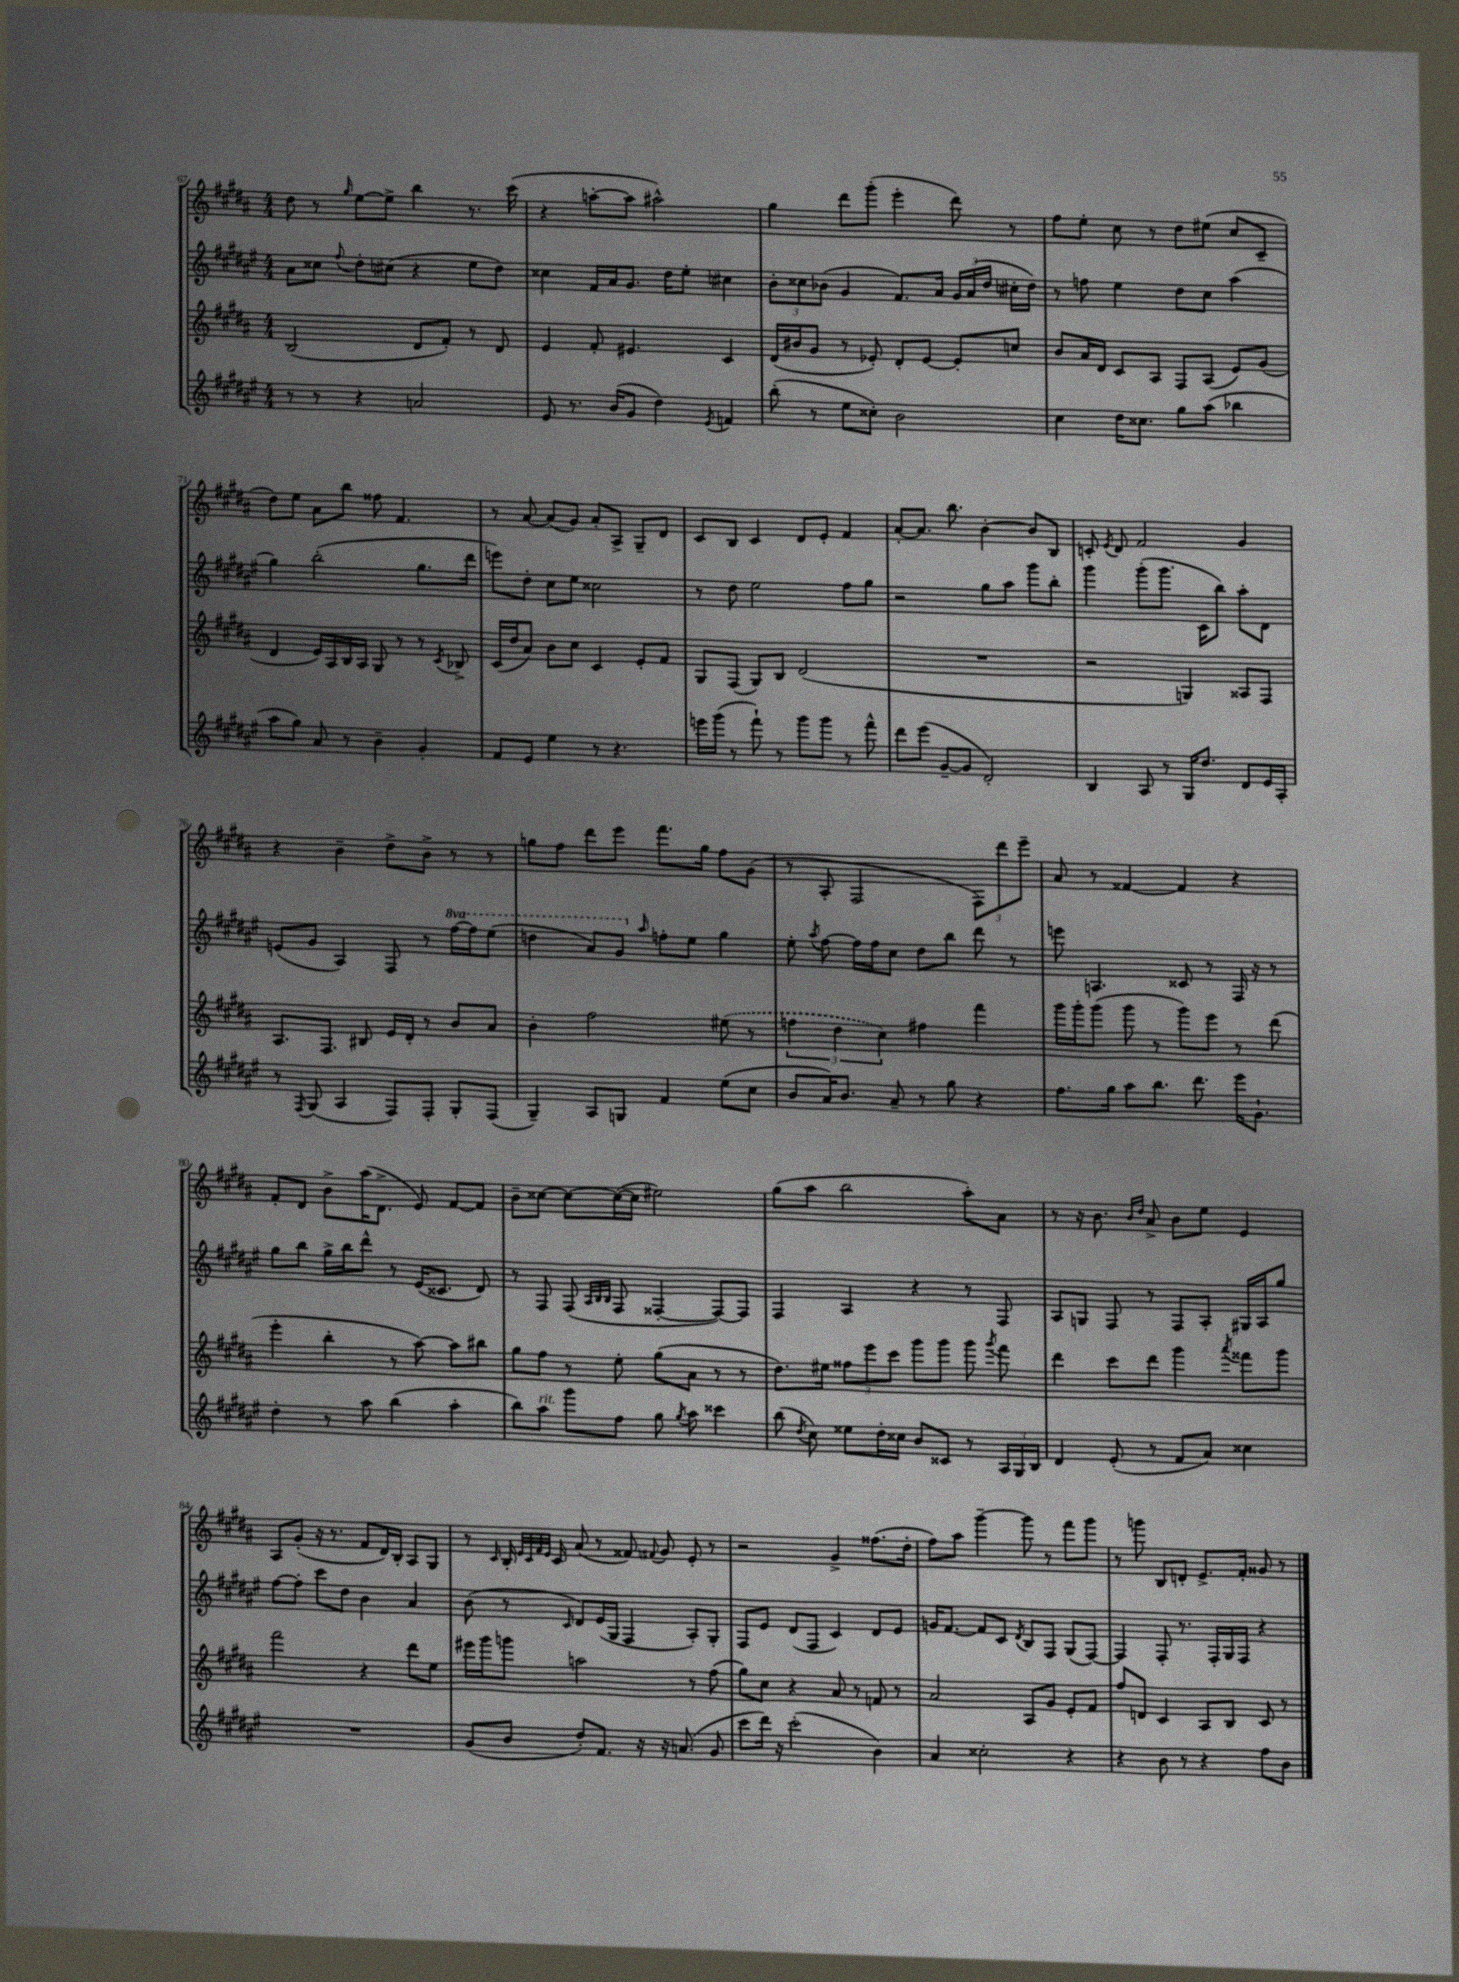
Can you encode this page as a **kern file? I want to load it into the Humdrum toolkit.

**kern	**kern	**kern	**kern
*part4	*part3	*part2	*part1
*staff4	*staff3	*staff2	*staff1
*clefG2	*clefG2	*clefG2	*clefG2
*k[f#c#g#d#a#e#]	*k[f#c#g#d#a#]	*k[f#c#g#d#a#e#]	*k[f#c#g#d#a#]
*M4/4	*M4/4	*M4/4	*M4/4
=67	=67	=67	=67
8r	(2B/	8a#\L	8dd#\
8r	.	8cc##X\J	8r
.	.	8qqff#/	16qqgg#/
4r	.	8dd#'\L	[8ee\L
.	.	(8cc#X\J	8ee^\J]
2an/	8d#/L	4r	4bb\
.	8f#'/J)	.	.
.	8r	8ee#\L	8.r
.	8d#/	8dd#\J)	.
.	.	.	(16ccc#\
=68	=68	=68	=68
8e#/	4e/	4cc##X\	4r
8.r	.	.	.
.	8f#'/	16f#/LL	[8aan'\L
(16b/KL	.	16a#/J	.
8g#/J	4.e#X/	8.g#/J	8aa\J]
4dd#\)	.	.	2aa#X^^\)
.	.	16dd#\KL	.
.	.	8ee#'\J	.
8qe#/	.	.	.
4fn/	4c#/	4cc#X\	.
=69	=69	=69	=69
(8bb'\	(16d#/LL	12b'\L	4gg#\
.	16b#X/J	.	.
.	.	12cc##X\	.
8r	8g#/J	.	.
.	.	(12b-X\J	.
8ee#\L	8r	4g#/	8ddd#\L
8cc##X'\J)	8e-X'/)	.	(8ggg#'\J
2b\	8d#'/L	8.f#/L)	4eee'\
.	[8e-/J	.	.
.	.	16a#/Jk	.
.	8e-'/L]	24g#/LL	8ddd#\)
.	.	(24a#/	.
.	.	24dd#/JJ	.
.	8ccn/J	16cc#X'\LL	8r
.	.	16dd#\JJ)	.
=70	=70	=70	=70
4cc#\	8b/L	8r	8ff#\L
.	16a#/L	8ffn\	8ee'\J
.	16d#/JJ	.	.
16dd#\KL	8c#/L	4ee#\	8cc#\
8.cc##X\J	.	.	.
.	8A#/J	.	8r
8gg#\L	8F#/L	8dd#\L	8dd#\L
(8aa#\J	(8A#/J	8cc#\J	(8ee#X\J
4bb-X\	8e/L)	(4aa#\	8cc#/L
.	(8g#/J	.	8c#~/J
!!LO:LB:g=z
=71	=71	=71	=71
8aa#\L	4d#/	4gg#\)	8dd#\L)
8gg#\J)	.	.	8ee\J
8a#/	16e/LL)	(2bb'\	8a#\L
.	16A#/	.	.
8r	16B/	.	8bb\J
.	16A#/JJ	.	.
4b~\	8G#/	.	8ff##X\
.	8r	.	4.f#/
4g#'/	8r	8.gg#\L	.
.	8qc#/	.	.
.	8B-X^/	.	.
.	.	16ddd#\Jk	.
=72	=72	=72	=72
8f#/L	(16c#/LL	8eeen\L)	8r
.	16dd#/J	.	.
8e#/J	8a#/J)	8dd#'\J	[8a#/
4ee#\	8b\L	8cc#\L	(8a#/L]
.	8cc#\J	8ee#\J	8g#/J)
8r	4c#/	2cc##X\	8a#'/L
4.r	.	.	8A#^/J
.	8e'/L	.	8G#~/L
.	8f#/J	.	8d#/J
=73	=73	=73	=73
16eeen\LL	8G#/L	8r	8c#/L
(16ggg#\JJ	.	.	.
8r	(8F#/J	8dd#\	8B/J
8fff#`\)	8G#/L)	2ee#\	4c#/
8r	8B/J	.	.
8ggg#\L	(2d#/	.	8d#/L
8ggg#\J	.	.	8e'/J
8r	.	8ff#\L	4f#/
8fff#^^\	.	8gg#\J	.
=74	=74	=74	=74
8ddd#\L	1r	2r	[8a#'/L
(8eee#\J	.	.	8.a#/J]
[8g#~/L	.	.	.
.	.	.	8.bb\
8g#/J]	.	.	.
2d#'/)	.	8gg#\L	[4b'\
.	.	8aa#\J	.
.	.	8ggg#\L	8b/L]
.	.	8bb'\J	8B/J
=75	=75	=75	=75
4B/	2r	4ggg#\	8cn'/
.	.	.	8qe/
.	.	.	8d#/
8A#/	.	(8ggg#'\L	2f#/
8r	.	8.ggg#\J	.
16G#/KL	4Gn/)	.	.
8.dd#/J	.	16c#\KL	.
.	.	8bb\J)	.
8d#/L	8A##X/L	8aa#'\L	4g#/
16e#/L	8F#/J	8d#\J	.
16A#'/JJ	.	.	.
!!LO:LB:g=z
=76	=76	=76	=76
8r	8.A#/L	(8en/L	4r
8qF#/	.	.	.
(8G#/	.	8g#/J	.
.	8.F#/J	.	.
4A#/	.	4A#/)	4b~\
.	8B#X/	.	.
8F#/L)	16e/LL	8F#/	8dd#^\L
.	16d#'/JJ	.	.
8F#'/J	8r	8r	8b^\J
*	*	*8va	*
8G#'/L	8b/L	[16fff#\LL	8r
.	.	16fff#\J]	.
(8F#/J	8a#/J	(8eee#\J	8r
=77	=77	=77	=77
4G#~/)	4b'\	4dddn\	8ggn\L
.	.	.	8ff#\J
8A#/L	2ff#\	8aa#/L)	8ddd#\L
8Gn/J	.	8gg#/J	8eee\J
*	*	*X8va	*
.	.	16qqaa#/	.
4f#/	.	8ffn'\L	8.fff#\L
.	.	8ee#\J	.
.	.	.	16gg\Jk
(8ee#\L	(8ee#X\	4gg#\	8ff#\L
8cc#\J	8r	.	(8g#\J
=78	=78	=78	=78
8b/L	6ffn\	8ee#'\	8r
.	.	8qaa#/	.
16a#/K)	.	[8ff#\	8A#'/
.	6dd#\	.	.
8.b/J	.	.	.
.	.	16ff#\LL]	2F#/
.	.	16ff#\J	.
.	6cc#\)	.	.
8a#~/	.	8cc#\J	.
8r	4ff#X\	8dd#\L	.
8gg#\	.	8bb\J	.
4r	4fff#\	8ddd#\	12F#\L)
.	.	.	12ddd#\
.	.	8r	.
.	.	.	12eee~\J
=79	=79	=79	=79
8.ff#\L	16ggg#\LL	8eeen\	8a#/
.	16ggg#'\J	.	.
.	(8ggg#\J	4.An/	8r
16gg#\Jk	.	.	.
8aa#\L	8ggg#\	.	[4f##X/
8.bb\J	8r	.	.
.	8ggg#\L)	8c##X/	4f##/]
8.ddd#\	.	.	.
.	8eee\J	8r	.
16eee#\KL	8r	16F#/	4r
8.g#`\J	.	16r	.
.	(8ddd#\	8r	.
!!LO:LB:g=z
=80	=80	=80	=80
4dd#'\	4eee'\	8gg#\L	8f#'/L
.	.	8bb\J	8d#/J
8r	4bb'\	16gg#^\LL	8b^\L
.	.	16bb\J	.
8aa#\	.	8ddd#^^\J	(16aa#\K
.	.	.	8.d#^\J
(4bb\	8r	8r	.
.	[8aa#\)	(16e#/KL	8e/)
.	.	8.c##X/J	.
4aa#'\	8aa#\L]	.	[8f#/L
.	8bb#X\J	8d#/)	8f#/J]
=81	=81	=81	=81
8bb\L)	8gg#\L	8r	8b~\L
!LO:TX:a:i:t=rit.	!	!	!
8aa#\J	8ff#\J	8F#/	[8cc##X\J
8ggg#\L	8r	(8F#/	8cc##\L_
.	.	32qqA#/LLL	.
.	.	32qqB/	.
.	.	32qqB/JJJ	.
8ff#\J	8ee'\	8F#/	(16cc##\L_
.	.	.	16cc##\JJ]
8gg#\	(8gg#\L	[4F##X'/	2ee#X\)
8qgg#/	.	.	.
8aa#\	8a#\J	.	.
4ccc##X\	8r	8F##/L_)	.
.	8r	8F##/J]	.
=82	=82	=82	=82
(8bb\	8.dd#\L)	4F#/	(8gg#\L
8qdd#/	.	.	.
8cc#\)	.	.	8aa#\J
.	16ee#X\Jk	.	.
8ee##X\L	12ff##X\L	4A#/	2bb\
.	12eee\	.	.
16dd#'\L	.	.	.
.	12ccc#\J	.	.
16cc##X\JJ	.	.	.
8b/L	8ggg#\L	4r	.
8c##X/J	8ggg#\J	.	.
8r	8ggg#\	8r	8aa#'\L)
.	8qggg#/	.	.
24A#/LL	8fff#\	8F#/	8a#\J
24G#/	.	.	.
24B/JJ	.	.	.
=83	=83	=83	=83
4d#/	4ddd#\	8A#/L	8r
.	.	8Gn/J	16r
.	.	.	8.b\
(8e#'/	8ccc#\L	8F#/	.
.	.	.	16qqb/LL
.	.	.	16qqdd#/JJ
8r	8ddd#\J	8r	8a#^/
8f#/L	4ggg#\	8F#/L	8b\L
8a#/J)	.	8A#'/J	8ee\J
.	8qaaa#/	.	.
4cc##X\	8fff##X\L	16G#X/LL	4e/
.	.	16A#/J	.
.	8ggg#\J	8gg#/J	.
!!LO:LB:g=z
=84	=84	=84	=84
1r	2fff#\	[8ff#\L	8A#/L
.	.	8ff#'\J]	(8g#'/J
.	.	8ccc#\L	16r
.	.	.	8.r
.	.	8dd#\J	.
.	4r	4b\	8f#/L
.	.	.	16d#/L)
.	.	.	16B'/JJ
.	8ddd#\L	4a#/	8A#/L
.	8ee\J	.	8G#/J
=85	=85	=85	=85
(8g#/L	16eee#X\LL	(8b\	8r
.	16ggg#\J	.	.
.	.	.	16qqc#/
8b/J	8gggn\J	8r	16B'/
.	.	.	32qqe/LLL
.	.	.	32qqc#/
.	.	.	32qqf#/
.	.	.	32qqe/JJJ
.	.	.	16c#/
.	.	16qqc#/	.
8dd#'/L)	2aan\	8d#/L)	(8a#/
8.f#/J	.	(16e#/L	8r
.	.	16G#/JJ	.
.	.	4F#/	8f##X/)
16r	.	.	.
.	.	.	8qqf#X/
16r	.	.	8g#/
(8.an/	.	.	.
.	8r	8A#'/L)	8e'/
8g#/	(8ff#\	8G#'/J	8r
=86	=86	=86	=86
8ccc#\L	8gg#\L)	8F#/L	2r
16ddd#\Jk)	8cc#\J	8e#/J	.
16r	.	.	.
(2ccc#'\	4r	(8d#/L	.
.	.	8F#/J	.
.	8a#/	4c#/)	4g#^/
.	8r	.	.
4b\)	8fn/	8d#/L	(8.ff##X\L
.	8r	8e#/J	.
.	.	.	16dd#'\Jk
=87	=87	=87	=87
4a#/	2a#/	16gn/KL	8ff#\L)
.	.	[8.f#/J	.
.	.	.	8aa#\J
2cc##X'\	.	8f#/L]	[4ggg#~\
.	.	8c#/J	.
.	.	8qd#/	.
.	8A#/L	8B/L	8ggg#\]
.	8g#/J	8F#/J	8r
4r	8e'/L	(8G#/L	8fff#\L
.	8f#/J	[8F#/J)	8ggg#\J
=88	=88	=88	=88
4r	8ff#/L	4F#/]	8r
.	8dn/J	.	8gggn\
8b\	4c#/	8F#'/	8B/L
8r	.	8.r	8dn'/J
4r	8A#/L	.	8.e^/L
.	.	16F#'/LL	.
.	8B/J	16G#/	.
.	.	16F#/JJ	16f#'/Jk
8ff#\L	8c#/	4r	8g##X/
8b\J	8r	.	8r
==	==	==	==
*-	*-	*-	*-
